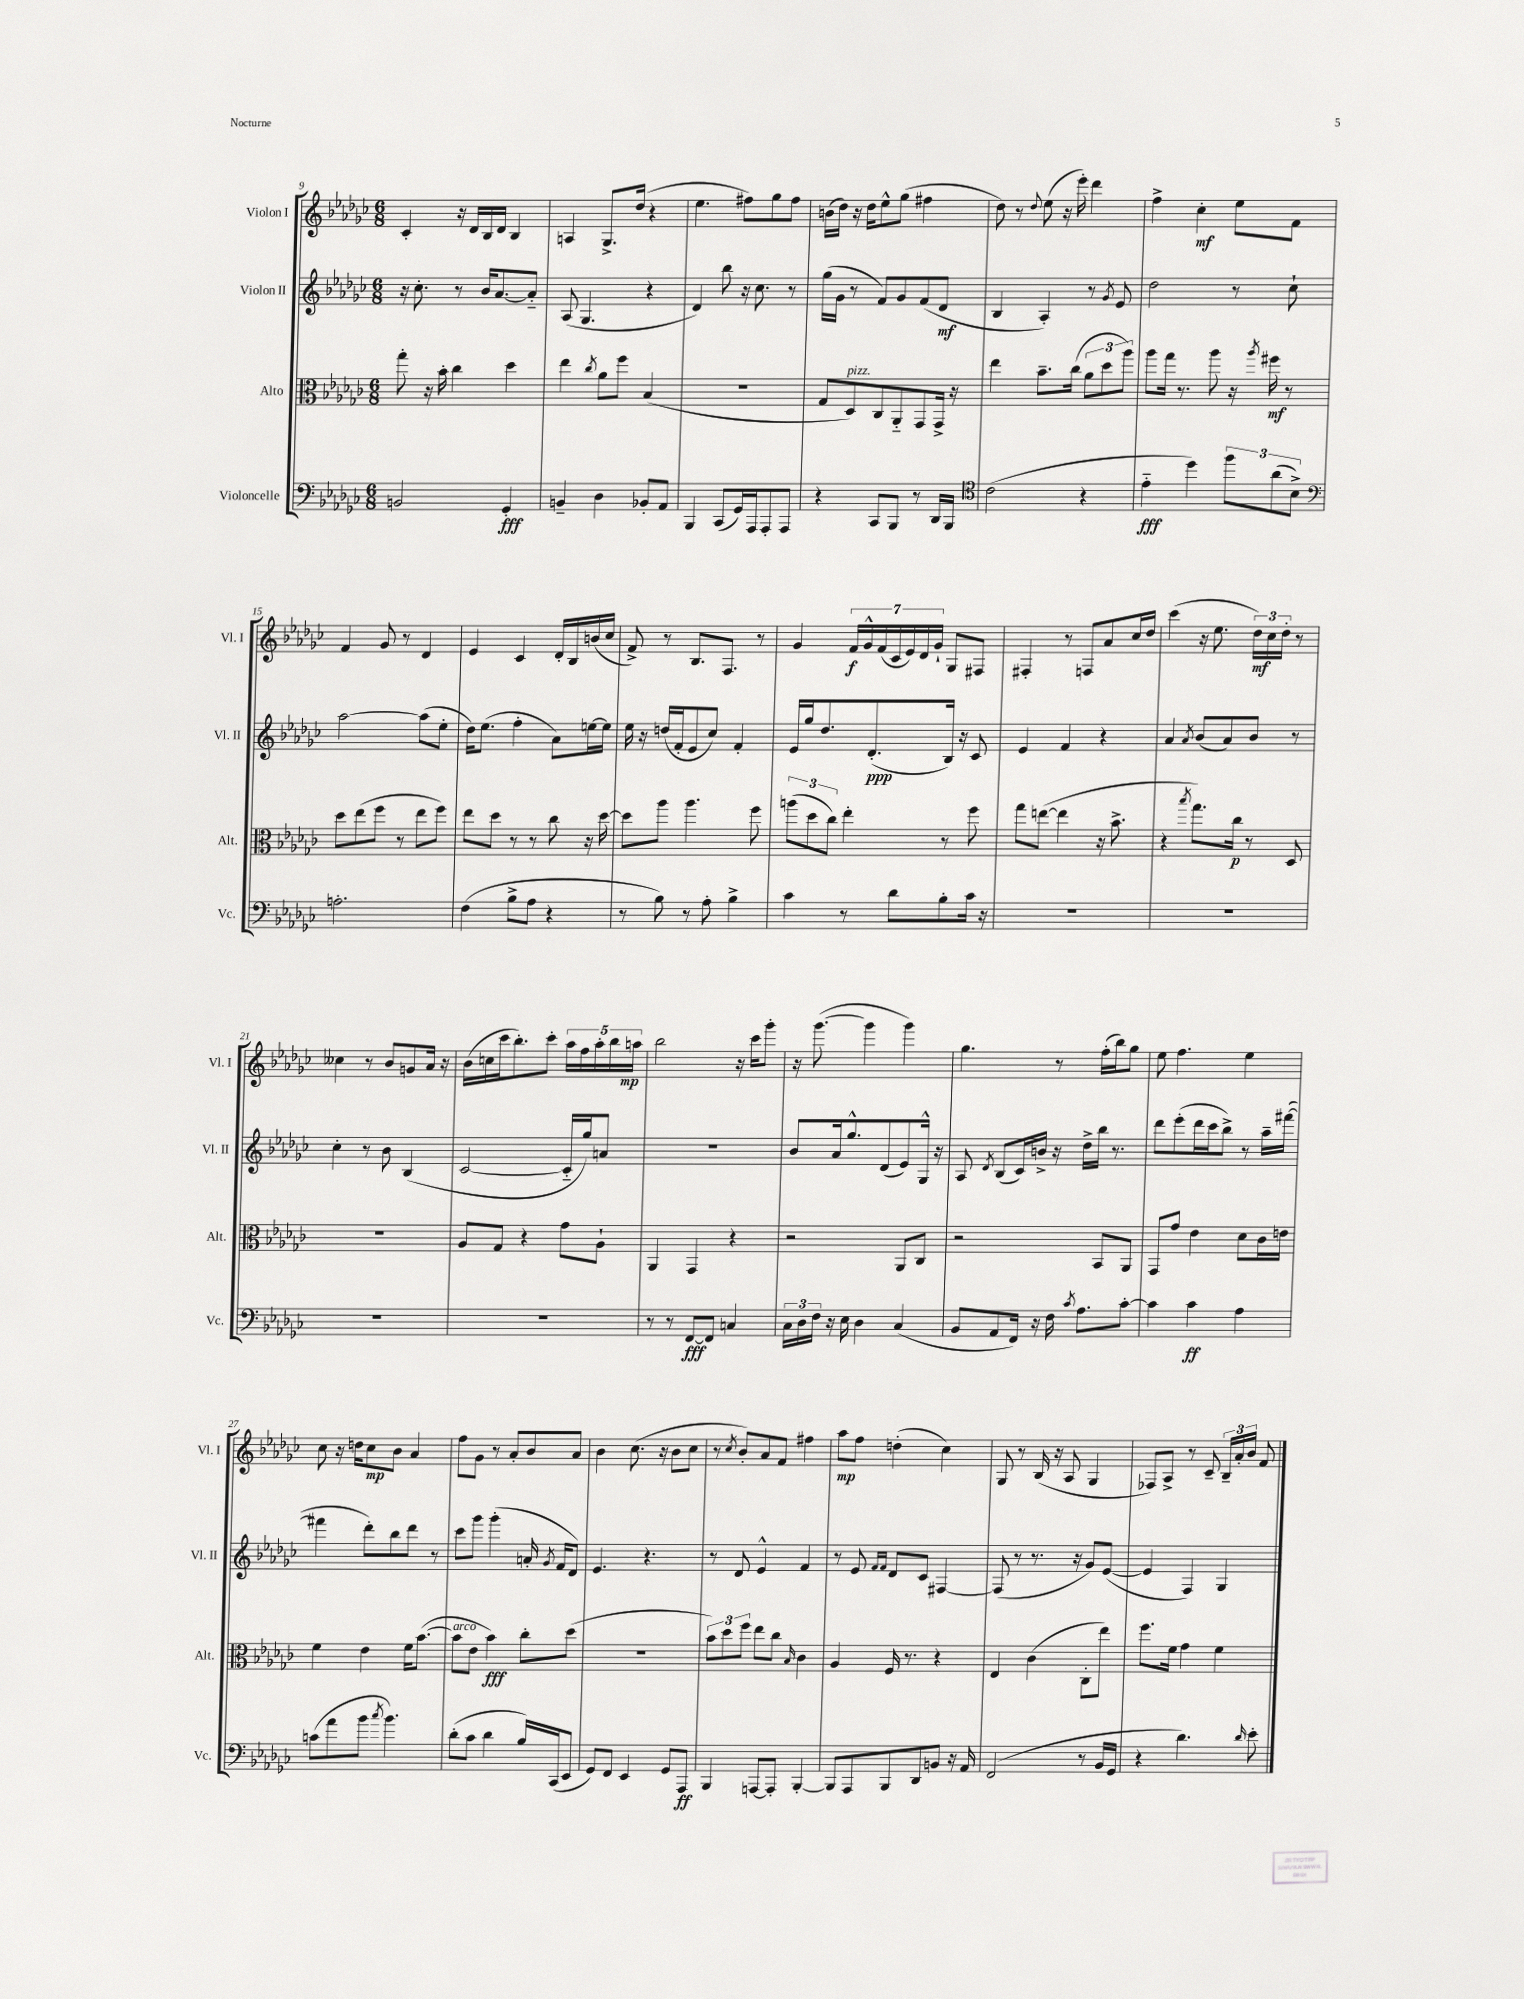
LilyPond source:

<<
\new StaffGroup <<
\new Staff = "s0" \with { instrumentName = "Violon I" shortInstrumentName = "Vl. I" } {
    \clef treble \key ges \major \numericTimeSignature \time 6/8
    \autoBeamOff ces'4-. r16 des'16[ bes16 des'16] bes4 |
    a4 ges8.[-> des''16]( r4 |
    ees''4. fis''8[) ges''8 fis''8] |
    b'16[( des''16]) r16 des''16[ ees''8-^ ges''8]( fis''4 |
    des''8) r8 \appoggiatura { des''8 } ees''8( r16 ees'''16-.) des'''4 |
    f''4-> ces''4-.\mf ees''8[ f'8] |
    f'4 ges'8 r8 des'4 |
    ees'4 ces'4 des'16[-. bes16 b'16( ces''16] |
    f'8->) r8 bes8.[ f8.] r8 |
    ges'4 \tuplet 7/4 { f'16[\f ges'16-^ f'16( ces'16 ees'16) des'16 ges'16]-! } ges8[ fis8] |
    fis4-. r8 f8[ aes'8 ces''16 des''16] |
    ces'''4( r16 ees''8. \tuplet 3/2 { des''16[\mf) ces''16 des''16]-. } r8 |
    ceses''4 r8 bes'8[ g'8 aes'16] r16 |
    bes'16[( c''16 ces'''16 bes''8.-.) ces'''8]-. \tuplet 5/4 { aes''16[ f''16 aes''16-. bes''16 a''16]\mp } |
    bes''2 r16 ces'''16[ ges'''8]-. |
    r16 ges'''8.~( ges'''4 ges'''4) |
    ges''4. r8 f''16[-.( bes''16) ges''8] |
    ees''8 f''4. ees''4 |
    ces''8 r16 d''16[ ces''8\mp bes'8] aes'4 |
    f''8[ ges'8] r8 aes'8[-. bes'8 aes'8] |
    bes'4 ces''8.( r16 bes'8[ ces''8] |
    r8 \acciaccatura { ces''8 } bes'8[-.) aes'8 f'8] fis''4 |
    aes''8[\mp f''8] d''4-.( ces''4) |
    ges8 r8 bes16( r16 aes8 ges4 |
    fes8[) aes8]-> r8 ces'8-- \tuplet 3/2 { bes16[-- aes'16-. bes'16] } f'8 \bar "|." |
}
\new Staff = "s1" \with { instrumentName = "Violon II" shortInstrumentName = "Vl. II" } {
    \clef treble \key ges \major \numericTimeSignature \time 6/8
    \autoBeamOff r16 ces''8.-. r8 bes'16[ aes'8.~ aes'8]-_ |
    aes8( ges4. r4 |
    des'4) bes''8 r16 ces''8. r8 |
    ges''16[( ges'16] r8 f'8[) ges'8 f'8( des'8]\mf |
    bes4 aes4-.) r8 \acciaccatura { ges'8 } ees'8 |
    des''2 r8 ces''8-! |
    aes''2~ aes''8[( ees''8]-. |
    des''16[) ees''8.]( f''4-. aes'8[) e''16~ e''16] |
    ees''16 r16 d''16[( f'16-. ees'8 ces''8]) f'4-. |
    ees'16[ ges''16 des''8. des'8.-.\ppp( bes16]) r16 ces'8 |
    ees'4 f'4 r4 |
    aes'4 \acciaccatura { aes'8 } bes'8[( aes'8) bes'8] r8 |
    ces''4-. r8 bes'8 bes4( |
    ces'2~ ces'16[-_ ges''16) a'8] |
    R2. |
    bes'8[ aes'16 ges''8.-^ des'8( ees'8) ges16]-^ r16 |
    aes8 \acciaccatura { des'8 } bes8[( ces'16) b'16]-> r16 des''16[-> bes''16] r8. |
    des'''8[ ees'''8-.( des'''16 ces'''16 bes''8]->) r8 aes''16[-- fis'''16]~( |
    fis'''4 des'''8[-.) bes''8 des'''8] r8 |
    ces'''8[ ges'''8] ges'''4-.( a'16-. \acciaccatura { ges'8 } f'16[ des'8]) |
    ees'4. r4. |
    r8 des'8 ees'4-^ f'4 |
    r8 ees'8 \grace { f'16[ f'16] } des'8[ ces'8] fis4~ |
    fis8( r8 r8. r16 ges'8[) ees'8]~( |
    ees'4 f4) ges4 \bar "|." |
}
\new Staff = "s2" \with { instrumentName = "Alto" shortInstrumentName = "Alt." } {
    \clef alto \key ges \major \numericTimeSignature \time 6/8
    \autoBeamOff ges''8-. r16 bes'16-. ces''4 des''4 |
    ees''4 \acciaccatura { ces''8 } aes'8[ f''8] bes4( |
    R2. |
    ges8[ des8^\markup { \italic "pizz." }) ces8 aes,8-_ ges,8 ges,16]-> r16 |
    ees''4 bes'8.[-- ces''16]( \tuplet 3/2 { aes'8[ des''8 aes''8]) } |
    aes''8[ ges''16] r8. aes''8 r16 \acciaccatura { aes''8 } fis''16\mf r8 |
    des''8[ ees''8( f''8] r8 ees''8[ f''8]) |
    ees''8[ des''8] r8 r8 ces''8 r16 des''16~ |
    des''8[ aes''8] aes''4. f''8 |
    \tuplet 3/2 { a''8[( des''8 ces''8]) } ees''4-. r8 f''8 |
    ges''8[ e''8]~( e''4 r16 bes'8.-> |
    r4 \acciaccatura { bes''8 } ges''8.[) ces''16]\p r8 des8 |
    R2. |
    aes8[ ges8] r4 ges'8[ aes8]-! |
    aes,4 ges,4 r4 |
    r2 aes,8[ ces8] |
    r2 bes,8[ aes,8] |
    ges,8[ ges'8] ees'4 des'8[ ces'16 e'16] |
    f'4 ees'4 f'16[ bes'8.]~( |
    bes'8[^\markup { \italic "arco" } ees'8] bes'4\fff) ces''8[-. des''8]( |
    R2. |
    \tuplet 3/2 { bes'8[) des''8 f''8] } ees''8[ ces''8] \grace { bes16 } ces'4 |
    aes4 f16 r8. r4 |
    ees4 ces'4( ces8[-. ees''8]) |
    f''8.[ f'16] ges'4 f'4 \bar "|." |
}
\new Staff = "s3" \with { instrumentName = "Violoncelle" shortInstrumentName = "Vc." } {
    \clef bass \key ges \major \numericTimeSignature \time 6/8
    \autoBeamOff b,2 ges,4-.\fff |
    b,4-- des4 bes,8[-. aes,8] |
    bes,,4 ces,8[( ges,16) aes,,16 aes,,8-. aes,,8] |
    r4 ces,8[ bes,,8] r8 des,16[ bes,,16] |
    \clef tenor ces'2( r4 |
    ees'4-_\fff des''4) \tuplet 3/2 { f''8[ aes'8( bes8]->) } |
    \clef bass a2.-. |
    f4( bes8[-> aes8] r4 |
    r8 bes8) r8 aes8-. bes4-> |
    ces'4 r8 des'8[ bes8-. ces'16] r16 |
    R2. |
    R2. |
    R2. |
    R2. |
    r8 r8 f,8[~\fff f,8] c4 |
    \tuplet 3/2 { ces16[ des16 f16] } r16 ees16 des4 ces4( |
    bes,8[ aes,8 f,16]) r16 f16 \acciaccatura { ces'8 } aes8.[ ces'8]~-. |
    ces'4 ces'4\ff aes4 |
    c'8[( aes'8 bes'8] \acciaccatura { ces''8 } bes'4.) |
    des'8[-.( ces'8] des'4 bes16[) ces,16( ees,8] |
    ges,8[) f,8] ees,4 ges,8[ aes,,8]\ff |
    bes,,4 a,,8[~ a,,8]-. bes,,4~-. |
    bes,,8[ aes,,8 bes,,8 des,8 b,8] r16 aes,16 |
    f,2( r8 bes,16[ ges,16] |
    r4 des'4.) \grace { des'16 } ees'8-. \bar "|." |
}
>>
>>
\layout { \context { \Score currentBarNumber = #9 } }
